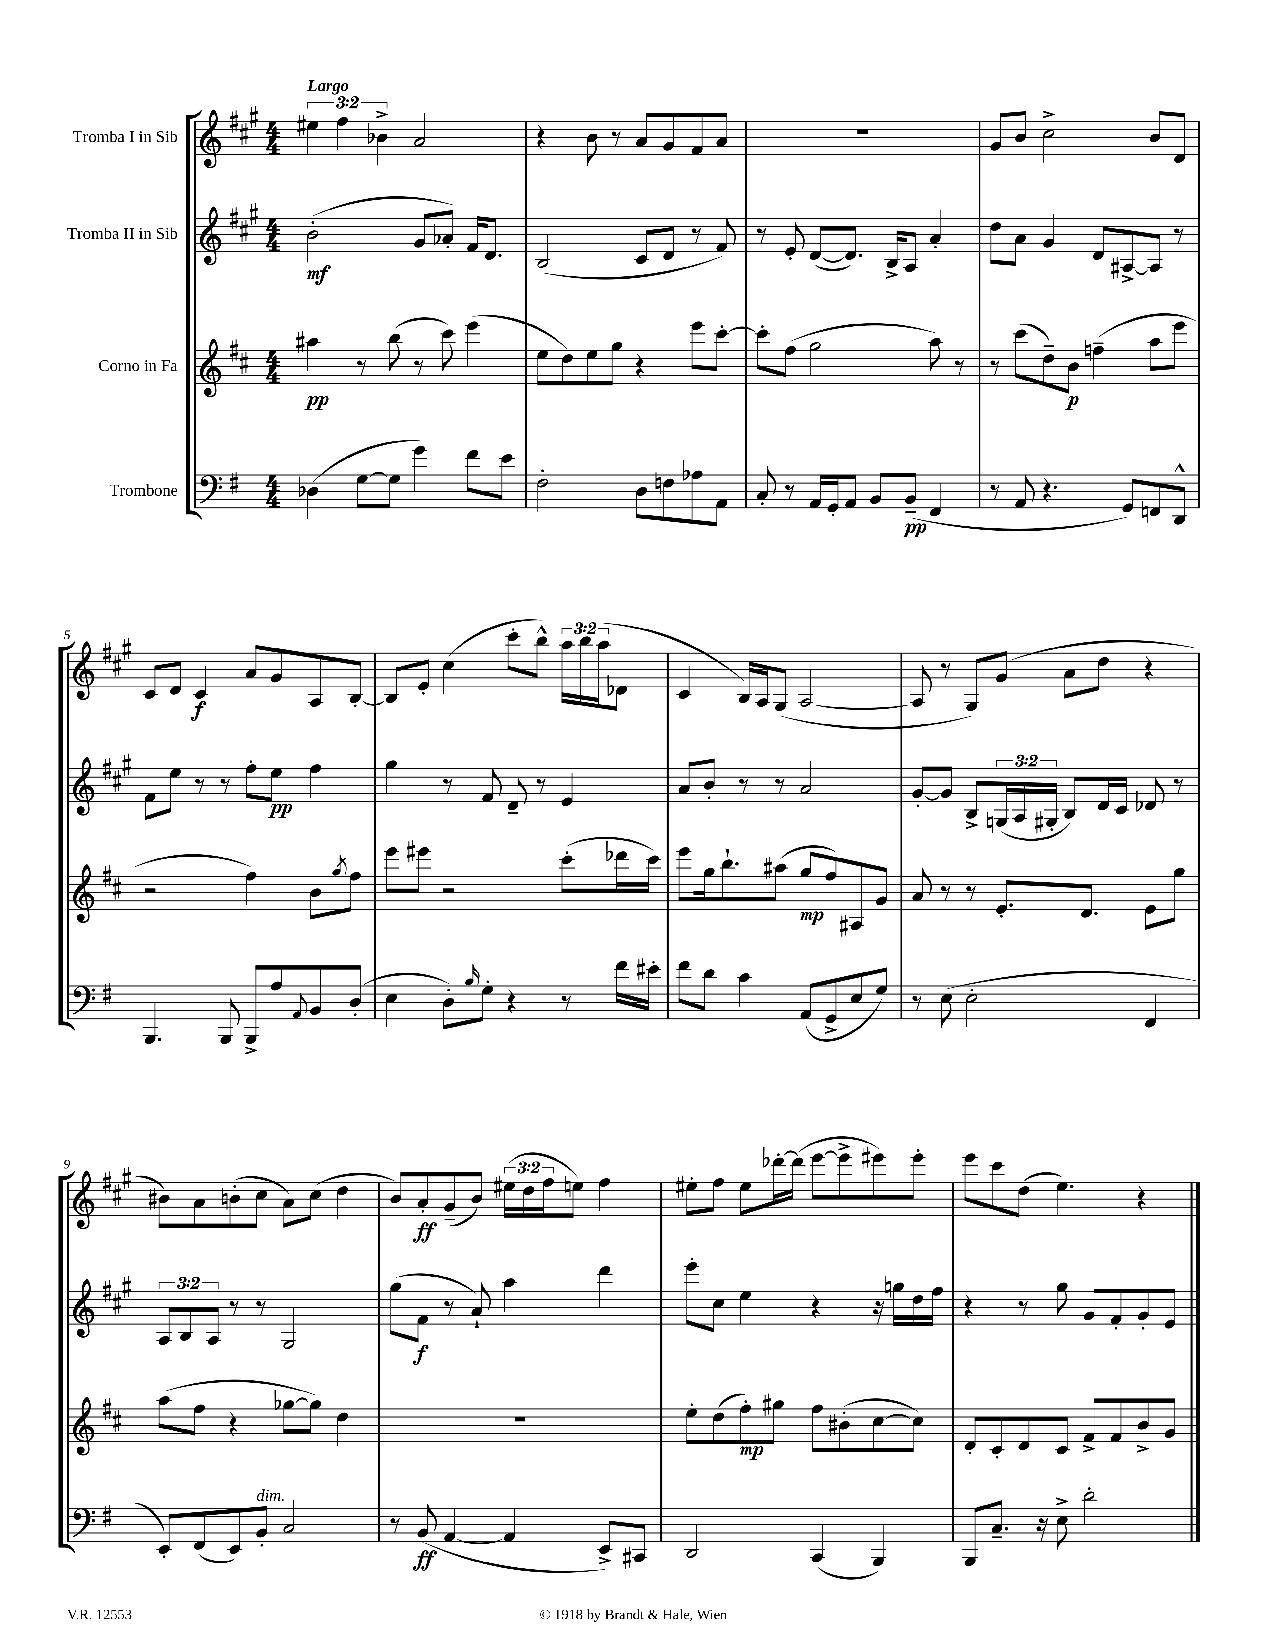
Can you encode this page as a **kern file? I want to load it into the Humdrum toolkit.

**kern	**kern	**kern	**kern
*staff4	*staff3	*staff2	*staff1
*clefF4	*clefG2	*clefG2	*clefG2
*k[f#]	*k[f#c#]	*k[f#c#g#]	*k[f#c#g#]
*M4/4	*M4/4	*M4/4	*M4/4
(4D-	4aa#	(2b'	6ee#
.	.	.	6ff#
[8G	8r	.	.
.	.	.	6b-^
8G]	(8bb	.	.
4g)	8r	8g#	2a
.	8ccc#)	8a-')	.
8f#	(4eee	16f#	.
.	.	8.d	.
8e	.	.	.
=	=	=	=
2F#'	8ee	(2B	4r
.	8dd)	.	.
.	8ee	.	8b
.	8gg	.	8r
8D	4r	8c#	8a
8F	.	8d	8g#
8A-	8eee	8r	8f#
8AA	[8ccc#'	8f#)	8a
=	=	=	=
8C'	8ccc#']	8r	1r
8r	(8ff#	8e'	.
16AA	2gg	([8d	.
16GG'	.	.	.
8AA	.	8.d])	.
8BB	.	.	.
.	.	16B^	.
(8BB~	.	8A	.
4FF#	8aa)	4a'	.
.	8r	.	.
=	=	=	=
8r	8r	8dd	8g#
8AA	(8ccc#	8a	8b
4.r	8dd~)	4g#	2cc#^
.	8b	.	.
.	(4ff~	8d	.
8GG)	.	[8A#^	.
8FF	8aa	8A#]	8b
8DD^^	8eee	8r	8d
=	=	=	=
4.BBB	2r	8f#	8c#
.	.	8ee	8d
.	.	8r	4c#
8BBB	.	8r	.
8BBB^	4ff#)	8ff#'	8a
8A	.	8ee	8g#
8qqAA	.	.	.
8BB	8b	4ff#	8A
.	8qgg	.	.
(8D'	8ff#	.	[8B'
=	=	=	=
4E	8eee	4gg#	8B]
.	8eee#	.	8e'
8D')	2r	8r	(4cc#
16qqB	.	.	.
8G'	.	8f#	.
4r	.	8d~	8ccc#'
.	.	8r	8bb^^)
8r	(8ccc#'	4e	24aa
.	.	.	24bb
.	.	.	(24aa
16f#	16ddd-	.	8d-
16e#'	16ccc#)	.	.
=	=	=	=
8f#	8eee	8a	4c#
8d	16gg	8b'	.
.	8.bb`	.	.
4c	.	8r	16B)
.	.	.	16A
.	(8aa#	8r	(8G#
(8AA	8gg	2a	[2A
8GG^	8ff#)	.	.
8E	8A#	.	.
8G)	8g	.	.
=	=	=	=
8r	8a	[8g#'	8A]
(8E	8r	8g#]	8r
2E'	8r	8B^	8G#)
.	8.e'	(24G	(8g#
.	.	24A	.
.	.	24G#'	.
.	.	8B)	8a
.	8.d	.	.
.	.	16d	8dd
.	.	16c#	.
4FF#	8e	8d-	4r
.	8gg	8r	.
=	=	=	=
8EE')	(8aa	12A	8b#)
.	.	12B	.
(8FF#	8ff#	.	8a
.	.	12A	.
8EE)	4r	8r	(8b'
8BB'	.	8r	8cc#
2C	[8gg-	2G#	8a)
.	8gg-])	.	(8cc#
.	4dd	.	4dd
=	=	=	=
8r	1r	(8gg#	8b)
(8BB	.	8f#	8a'
[4AA	.	8r	(8g#~
.	.	8a`)	8b)
4AA]	.	4aa	(24ee#
.	.	.	24dd
.	.	.	24ff#
.	.	.	8ee)
8EE^)	.	4ddd	4ff#
8CC#	.	.	.
=	=	=	=
2DD	8ee'	8eee'	8ee#'
.	(8dd	8cc#	8ff#
.	8ff#')	4ee	8ee#
.	8gg#	.	[16ddd-'
.	.	.	(16ddd-]
(4CC	8ff#	4r	[8eee
.	(8b#'	.	8eee^]
4BBB)	[8cc#	16r	8eee#)
.	.	16gg	.
.	8cc#])	16dd	8eee#'
.	.	16ff#	.
=	=	=	=
8BBB	8d'	4r	8eee
8.C~	8c#'	.	8ccc#
.	8d	8r	(8dd
16r	.	.	.
8E^	8c#	8gg#	4.ee)
2d'	8f#^	8g#	.
.	8f#	8f#'	.
.	8b^	8g#'	4r
.	8g	8e	.
==	==	==	==
*-	*-	*-	*-
